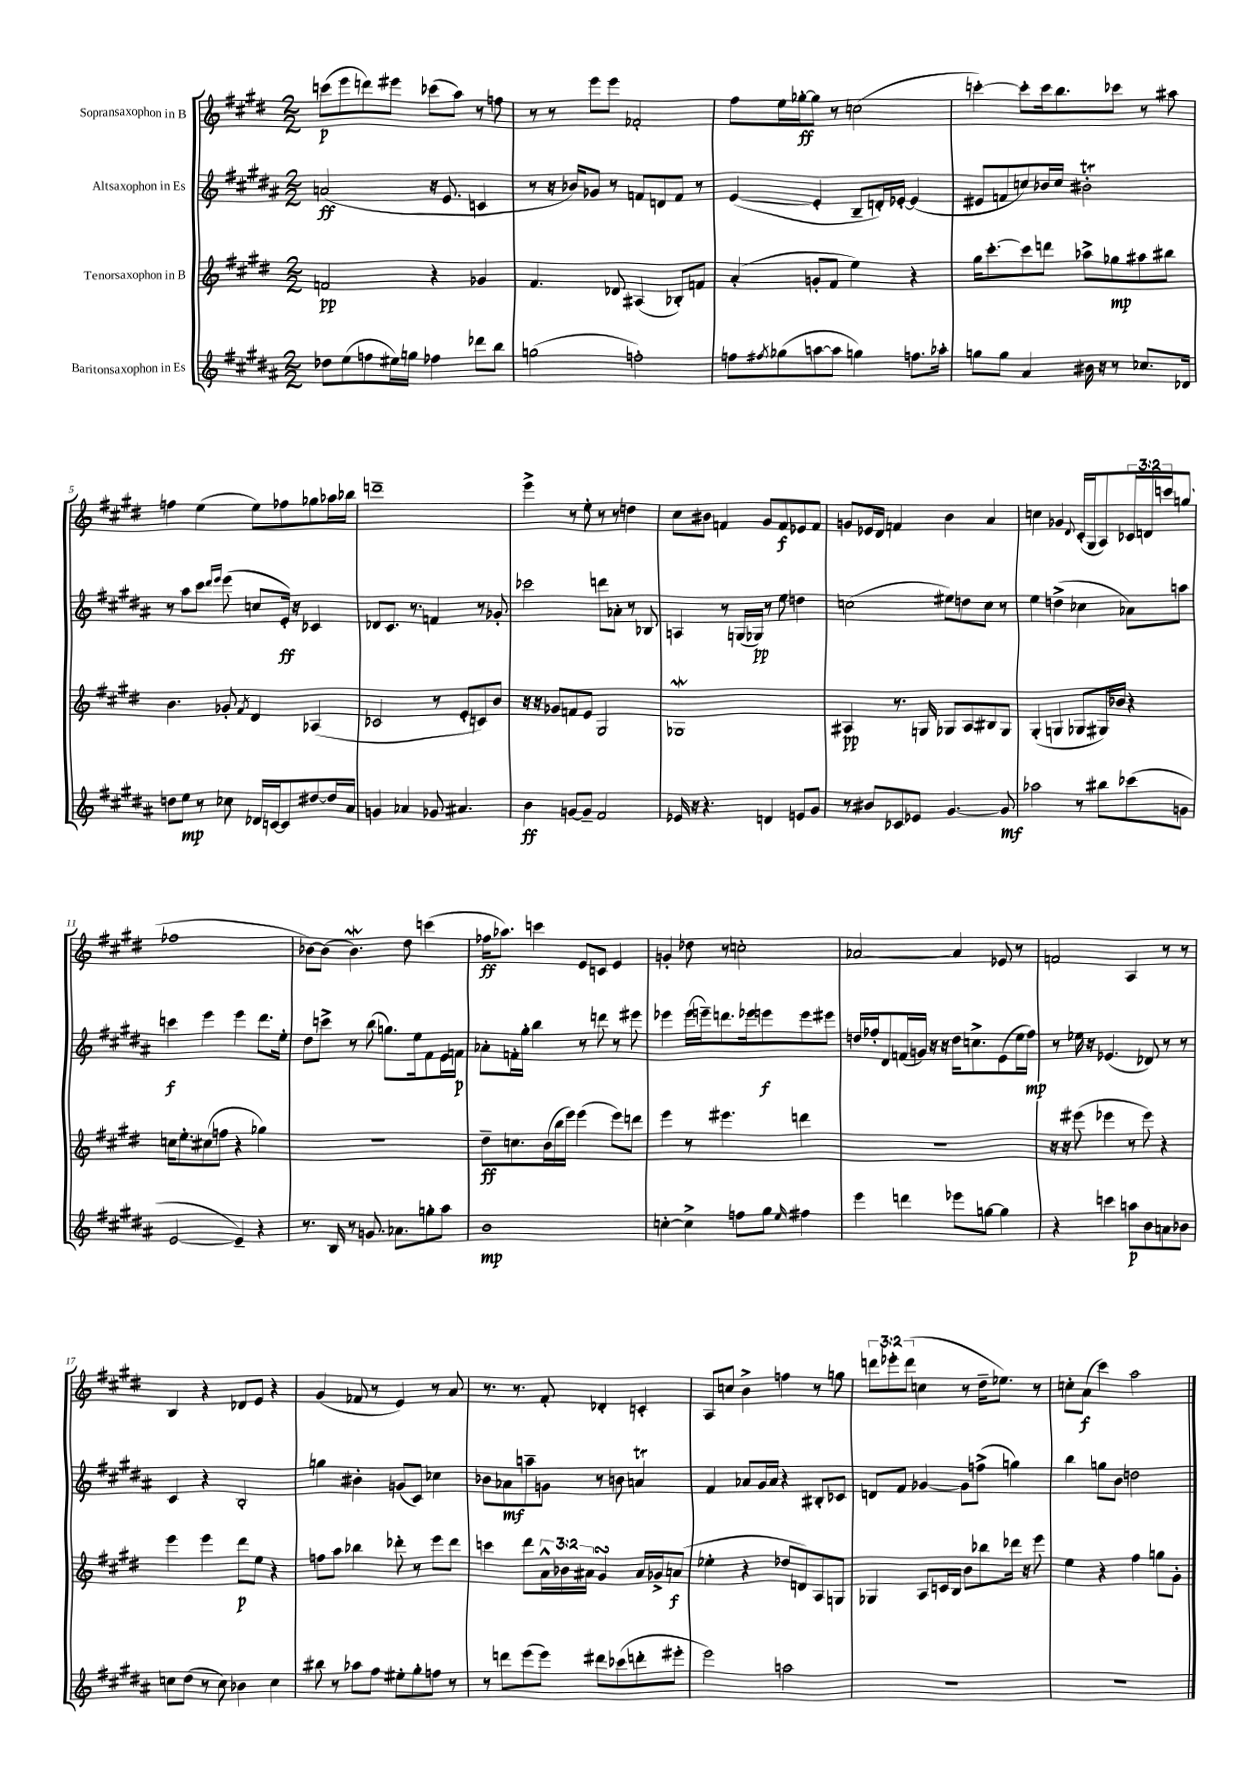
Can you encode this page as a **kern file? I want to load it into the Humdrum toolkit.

**kern	**kern	**kern	**kern
*staff4	*staff3	*staff2	*staff1
*clefG2	*clefG2	*clefG2	*clefG2
*k[f#c#g#d#a#]	*k[f#c#g#d#]	*k[f#c#g#d#a#]	*k[f#c#g#d#]
*M2/2	*M2/2	*M2/2	*M2/2
8dd-	2f	(2a	(8ccc
(8ee	.	.	8eee
8ff	.	.	8ddd)
16ee#)	.	.	8eee#
16gg	.	.	.
4ff-	4r	16r	(8ccc-
.	.	8.e	.
.	.	.	8aa)
8ddd-	4g-	4c	8r
8bb	.	.	8ff
=	=	=	=
(2gg	4.f#	8r	8r
.	.	16r	8r
.	.	16b-)	.
.	.	8g-	8eee
.	8d-	8r	8eee
2ff')	(4A#	8f	2f-'
.	.	8d	.
.	8B-')	8f	.
.	8f	8r	.
=	=	=	=
8ff	(4a'	([4e	8ff#
8qff#	.	.	.
(8gg-	.	.	16ee
.	.	.	[16gg-'
[8aa	8g'	4e']	8gg-]
8aa]	8f#	.	8r
4gg)	4ee)	8B~	(2cc
.	.	16d')	.
.	.	[16e-'	.
8.ff	4r	(4e-]	.
16aa-'	.	.	.
=	=	=	=
8gg	16gg#	8e#	[4ccc')
.	[8.ccc#'	.	.
8gg	.	8f	.
4a#	8ccc#]	8cc)	8ccc']
.	8ddd	16b-	16ccc
.	.	16cc	8.bb
16b#	8aa-^	2b#'	.
16r	.	.	.
8r	8gg-	.	8ccc-
8.cc-	8aa#	.	8r
.	8bb#	.	8aa#
16d-	.	.	.
=	=	=	=
8dd	4.b	8r	4ff
8ee	.	8aa#	.
8r	.	8ccc#	(4ee
.	.	16qqddd#	.
.	.	16qqeee	.
8cc-	8g-'	(8eee	.
.	8qf#	.	.
16d-	4d#	8cc	8ee)
[16c	.	.	.
8c]	.	16e')	8ff-
.	.	16r	.
[8dd#	(4A-	4c-	8gg-
16dd#]	.	.	16aa-
16a#	.	.	16bb-
=	=	=	=
4g	2c-	8d-	1ddd~
.	.	8.c#	.
4a-	.	.	.
.	.	8.r	.
8g-	8r	4f	.
4.a#	8e'	.	.
.	8c)	8r	.
.	8b	8g-'	.
=	=	=	=
4b	16r	2ccc-	4eee^
.	16r	.	.
.	8g-	.	.
[8g	8f	.	8r
8g~]	8e	.	8ee'
2f#	2G#	8ddd	8r
.	.	8a-'	8r
.	.	8r	4dd
.	.	8B-	.
=	=	=	=
16e-	1G-	4A	8cc#
16r	.	.	.
4.r	.	.	8b#
.	.	8r	4f
.	.	(16G	.
.	.	16G-)	.
4d	.	8r	8g#
.	.	8ee	8f
8e	.	4dd	8e-
8g#	.	.	8f
=	=	=	=
8r	4A#	(2cc	8g
8b#	.	.	16e-
.	.	.	16d#
8c-	8.r	.	4f
8e-	.	.	.
.	16G	.	.
[4.g#	8G-	8ee#)	4b
.	8A#	8dd	.
.	8B#	8cc	4a
8g#]	8G-	8r	.
=	=	=	=
2aa-	(4G#'	4ee	4cc
.	4G	(4dd^	4g-
.	.	.	8qqd#
8r	8G-	4cc-	(16c#'
.	.	.	16G#
8bb#	16G#)	.	8A)
.	16b-	.	.
(8ccc-	4r	8a-)	24c-
.	.	.	24d
.	.	.	24ccc
8g	.	8aa	(8gg
=	=	=	=
[2e	16cc	4ccc	1ff-
.	8.ee'	.	.
.	(8cc#	4eee	.
.	8ff	.	.
4e~])	4r	4eee	.
4r	4gg-)	8.ddd#	.
.	.	16ee'	.
=	=	=	=
8.r	1r	8dd#	[8b-)
.	.	8ccc^	(8b-]
16B	.	.	.
8r	.	8r	4.b-)
8.g	.	(8bb	.
.	.	8.gg)	.
8.a-	.	.	.
.	.	.	8dd#
.	.	16ee	.
8gg'	.	8f#	(4ccc
8aa#	.	16e	.
.	.	16f	.
=	=	=	=
1b	8dd#~	8a-'	16ff-
.	.	.	8.aa-)
.	8.cc	16f'	.
.	.	16gg#'	.
.	.	4bb	4ccc
.	(16b	.	.
.	16bb	.	.
.	16eee)	.	.
.	(4eee	8r	8e
.	.	8ddd	8c
.	8eee)	8r	4e
.	8ddd	8eee#	.
=	=	=	=
[4cc'	4eee	4eee-	4g'
4cc^]	8r	(16eee-	8dd-
.	.	16eee~)	.
.	4.eee#	8.ddd	8r
8ff	.	.	2cc'
.	.	16eee-	.
8gg#	.	8eee	.
16qqee	.	.	.
4ff#	4ddd	8eee	.
.	.	8eee#	.
=	=	=	=
4eee	1r	16dd	[2a-
.	.	16ff-'	.
.	.	8d#	.
4ddd	.	(16f	.
.	.	16g)	.
.	.	16r	.
.	.	16r	.
8eee-	.	16dd	4a-]
.	.	8.cc^	.
[8gg	.	.	.
4gg]	.	(8e	8e-
.	.	16ee	8r
.	.	16ff-)	.
=	=	=	=
4r	16r	8r	2f
.	16r	.	.
.	(8eee#	16ee-	.
.	.	16r	.
4ccc	4eee-	(4.e-	.
8aa	8r	.	4A
8b	8eee-)	8d-)	.
8a	4r	8r	8r
8b-	.	8r	8r
=	=	=	=
8cc	4eee	4c#	4B
(8dd#	.	.	.
8r	4eee	4r	4r
8cc)	.	.	.
4b-	8ddd#	2B'	8d-
.	8ee	.	8e
4cc	4r	.	4r
=	=	=	=
8bb#	8ff	4gg	(4g#
8r	8aa	.	.
8aa-	4bb-	4b#'	8f-
8ff#	.	.	8r
8ee#'	8ddd-'	(8g	4e)
8gg#'	8r	8c#)	.
8ff	8eee	4cc-	8r
8r	8ddd-	.	8a
=	=	=	=
8r	4ccc	8b-	8.r
8ddd	.	8a-	.
.	.	.	8.r
(8eee	8ddd#	8aa~	.
8eee)	24a^^	8g	8f#'
.	24b-	.	.
.	24a#	.	.
8ddd#	4g#	8r	4d-'
(8ccc-	.	8b	.
8ddd'	16a#	4a	4c'
.	16g-^	.	.
8eee#'	(8a	.	.
=	=	=	=
2eee)	4ee-'	4f#	8A
.	.	.	8cc
.	4r	8a-	4b^
.	.	16g#	.
.	.	16a-	.
2aa	8dd-	4r	4ff
.	8d)	.	.
.	8A	8B#'	8r
.	8G	8c-	8gg
=	=	=	=
1r	4G-	8d	12ddd
.	.	.	12eee-'
.	.	8f#	.
.	.	.	(12ddd
.	8A	[4g-	4cc
.	16c	.	.
.	16B	.	.
.	8b	8g-]	8r
.	8bb-	(8ff^	16dd#~
.	.	.	8.ee-)
.	16ddd-	4gg)	.
.	16r	.	.
.	8eee	.	8r
=	=	=	=
1r	4ee	4bb	8cc'
.	.	.	(8a
.	4r	8gg	4ccc#)
.	.	8b	.
.	4ff#	2dd	2aa
.	8gg	.	.
.	8g#'	.	.
==	==	==	==
*-	*-	*-	*-
